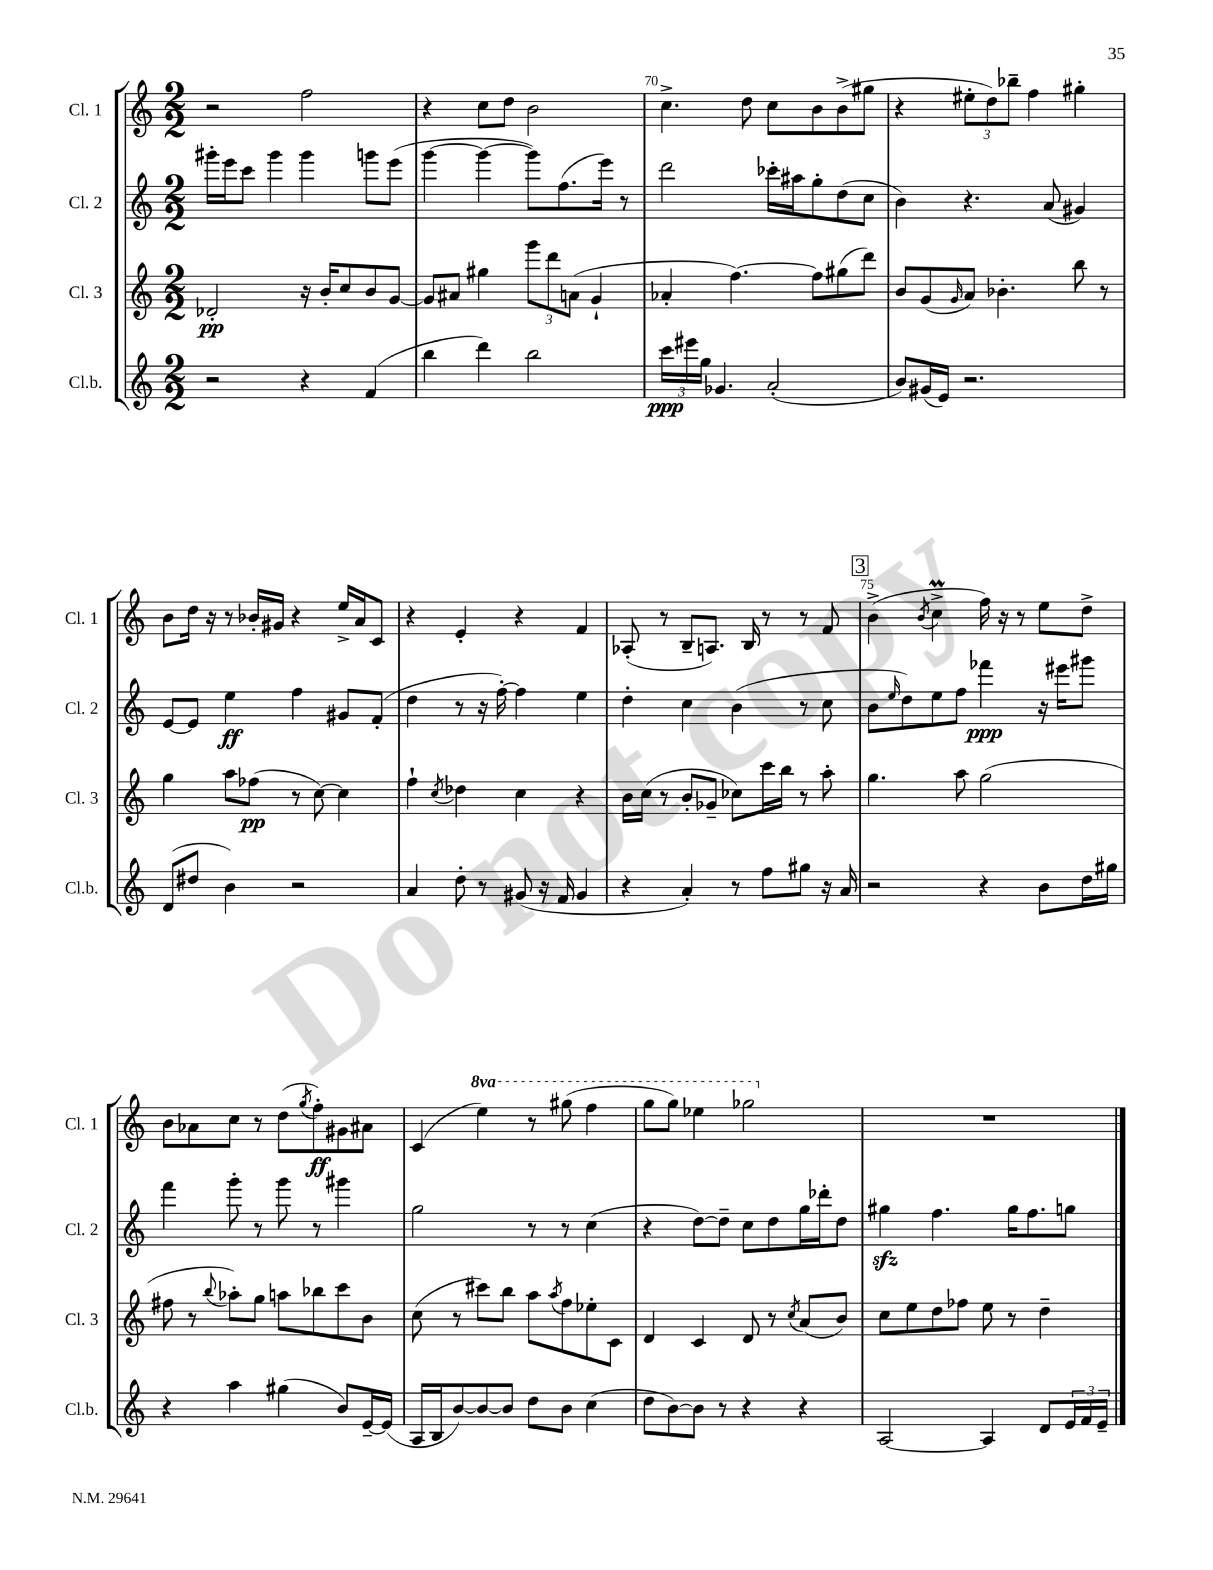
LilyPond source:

<<
\new StaffGroup <<
\new Staff = "s0" \with { instrumentName = "Cl. 1" shortInstrumentName = "Cl. 1" } {
    \clef treble \key c \major \numericTimeSignature \time 2/2 \set Staff.ottavationMarkups = #ottavation-simple-ordinals
    r2 f''2 |
    r4 c''8 d''8 b'2 |
    c''4.-> d''8 c''8 b'8 b'8->( gis''8 |
    r4 \tuplet 3/2 { eis''8-. d''8) bes''8-- } f''4 gis''4-. |
    b'8 d''16 r16 r8 bes'16-. gis'16 r4 e''16-> a'16 c'8 |
    r4 e'4-. r4 f'4 |
    aes8-.( r8 b8-- a8.) b16 r8 r8 f'8 |
    \mark \markup { \box "3" } b'4->( \acciaccatura { b'8 } c''4->\prall f''16) r16 r8 e''8 d''8-> |
    b'8 aes'8 c''8 r8 d''8( \acciaccatura { g''8 } f''8-.\ff) gis'8 ais'8 |
    c'4( \ottava #1 e'''4) r8 gis'''8( f'''4 |
    g'''8 g'''8) ees'''4 ges'''2 \ottava #0 |
    R1 \bar "|." |
}
\new Staff = "s1" \with { instrumentName = "Cl. 2" shortInstrumentName = "Cl. 2" } {
    \clef treble \key c \major \numericTimeSignature \time 2/2
    gis'''16-. e'''16 c'''8 gis'''4 gis'''4 g'''8 e'''8( |
    g'''4~ g'''4~ g'''8) f''8.( e'''16) r8 |
    d'''2 ces'''16-. ais''16 g''8-. d''8( c''8 |
    b'4) r4. a'8( gis'4) |
    e'8~ e'8 e''4\ff f''4 gis'8 f'8-.( |
    d''4 r8 r16 f''16~-.) f''4 e''4 |
    d''4-. c''4 b'4( r8 c''8 |
    \mark \markup { \box "3" } b'8 \grace { e''16 } d''8) e''8 f''8 fes'''4\ppp r16 eis'''16 gis'''8 |
    f'''4 g'''8-. r8 g'''8 r8 gis'''4 |
    g''2 r8 r8 c''4( |
    r4 d''8~) d''8-- c''8 d''8 g''16 des'''16-. d''8 |
    gis''4\sfz f''4. gis''16 f''8. g''8 \bar "|." |
}
\new Staff = "s2" \with { instrumentName = "Cl. 3" shortInstrumentName = "Cl. 3" } {
    \clef treble \key c \major \numericTimeSignature \time 2/2
    des'2-.\pp r16 b'16-. c''8 b'8 g'8~ |
    g'8 ais'8 gis''4 \tuplet 3/2 { g'''8 d'''8 a'8( } g'4-! |
    aes'4-. f''4.~) f''8 gis''8( d'''8) |
    b'8 g'8( \grace { g'16 } a'8) bes'4.-. b''8 r8 |
    g''4 a''8 fes''8\pp( r8 c''8~) c''4 |
    f''4-! \acciaccatura { c''8 } des''4 c''4 r4 |
    b'16 c''16( r8 b'8-. ges'8-- ces''8) c'''16 b''16 r8 a''8-. |
    \mark \markup { \box "3" } g''4. a''8 g''2( |
    fis''8 r8 \appoggiatura { b''8 } aes''8-.) g''8 a''8 bes''8 c'''8 b'8 |
    c''8( r8 cis'''8) b''8 a''8 \acciaccatura { a''8 } f''8 ees''8-. c'8 |
    d'4 c'4 d'8 r8 \acciaccatura { c''8 } a'8( b'8) |
    c''8 e''8 d''8 fes''8 e''8 r8 d''4-- \bar "|." |
}
\new Staff = "s3" \with { instrumentName = "Cl.b." shortInstrumentName = "Cl.b." } {
    \clef treble \key c \major \numericTimeSignature \time 2/2
    r2 r4 f'4( |
    b''4 d'''4) b''2 |
    \tuplet 3/2 { c'''16\ppp eis'''16 g''16 } ges'4. a'2-.( |
    b'8) gis'16( e'16) r2. |
    d'8( dis''8 b'4) r2 |
    a'4 d''8-. r8 gis'8( r16 f'16 gis'4 |
    r4 a'4-.) r8 f''8 gis''8 r16 a'16 |
    \mark \markup { \box "3" } r2 r4 b'8 d''16 gis''16 |
    r4 a''4 gis''4( b'8) e'16~-- e'16( |
    a16 b16 b'8~) b'8~ b'8 d''8 b'8 c''4( |
    d''8 b'8~) b'8 r8 r4 r4 |
    a2~ a4 d'8 \tuplet 3/2 { e'16 f'16 e'16-- } \bar "|." |
}
>>
>>
\layout { \context { \Score currentBarNumber = #68 \override BarNumber.break-visibility = ##(#f #t #t) barNumberVisibility = #(every-nth-bar-number-visible 5) } }
